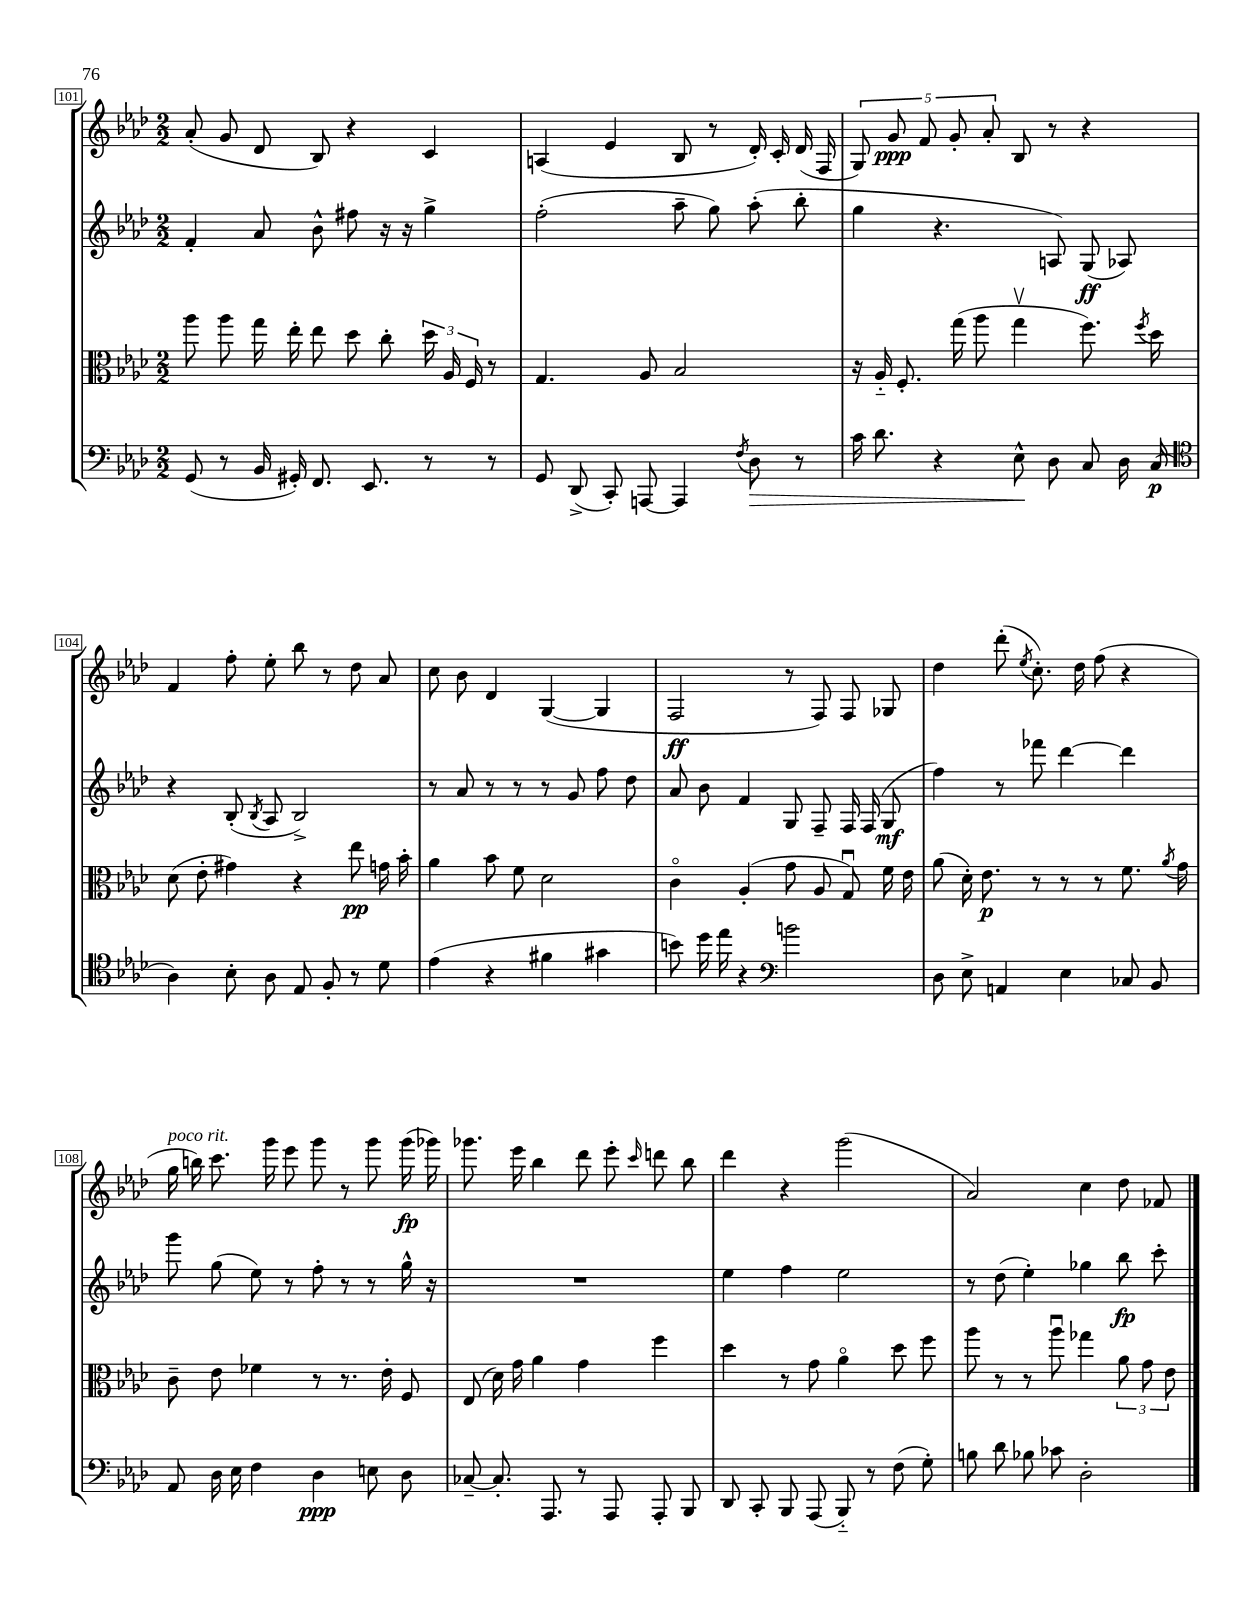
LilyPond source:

<<
\new StaffGroup <<
\new Staff = "s0" {
    \clef treble \key aes \major \numericTimeSignature \time 2/2
    \autoBeamOff aes'8-.( g'8 des'8 bes8) r4 c'4 |
    a4( ees'4 bes8 r8 des'16-.) c'16-. des'16( f16 |
    \tuplet 5/4 { g8) g'8\ppp f'8 g'8-. aes'8-. } bes8 r8 r4 |
    f'4 f''8-. ees''8-. bes''8 r8 des''8 aes'8 |
    c''8 bes'8 des'4 g4~( g4 |
    f2\ff r8 f8) f8 ges8 |
    des''4 des'''8-.( \acciaccatura { ees''8 } c''8.-.) des''16 f''8( r4 |
    g''16^\markup { \italic "poco rit." } b''16) c'''8. g'''16 ees'''8 g'''8 r8 g'''8 g'''16\fp( ges'''16) |
    ges'''8. ees'''16 bes''4 des'''8 ees'''8-. \grace { c'''16 } d'''8 bes''8 |
    des'''4 r4 g'''2( |
    aes'2) c''4 des''8 fes'8 \bar "|." |
}
\new Staff = "s1" {
    \clef treble \key aes \major \numericTimeSignature \time 2/2
    \autoBeamOff f'4-. aes'8 bes'8-^ fis''8 r16 r16 g''4-> |
    f''2-.( aes''8-- g''8) aes''8-.( bes''8-. |
    g''4 r4. a8) g8\ff( aes8) |
    r4 bes8-.( \acciaccatura { bes8 } aes8 bes2->) |
    r8 aes'8 r8 r8 r8 g'8 f''8 des''8 |
    aes'8 bes'8 f'4 g8 f8-- f16 f16( g8\mf |
    f''4) r8 fes'''8 des'''4~ des'''4 |
    g'''8 g''8( ees''8) r8 f''8-. r8 r8 g''16-^ r16 |
    R1 |
    ees''4 f''4 ees''2 |
    r8 des''8( ees''4-.) ges''4 bes''8\fp c'''8-. \bar "|." |
}
\new Staff = "s2" {
    \clef alto \key aes \major \numericTimeSignature \time 2/2
    \autoBeamOff aes''8 aes''8 g''16 ees''16-. ees''8 des''8 c''8-. \tuplet 3/2 { des''16 aes16 f16 } r8 |
    g4. aes8 bes2 |
    r16 aes16-_ f8.-. g''16( aes''8 g''4\upbow f''8.) \acciaccatura { f''8 } des''16 |
    des'8( ees'8-. gis'4) r4 ees''8\pp g'16 bes'16-. |
    aes'4 bes'8 f'8 des'2 |
    c'4\flageolet aes4-.( g'8 aes8 g8\downbow) f'16 ees'16 |
    aes'8( des'16-.) ees'8.\p r8 r8 r8 f'8. \acciaccatura { aes'8 } g'16 |
    c'8-- ees'8 fes'4 r8 r8. ees'16-. f8 |
    ees8( des'16) g'16 aes'4 g'4 f''4 |
    des''4 r8 g'8 aes'4\flageolet des''8 f''8 |
    aes''8 r8 r8 aes''8\downbow ges''4 \tuplet 3/2 { aes'8 g'8 ees'8 } \bar "|." |
}
\new Staff = "s3" {
    \clef bass \key aes \major \numericTimeSignature \time 2/2
    \autoBeamOff g,8( r8 bes,16 gis,16-.) f,8. ees,8. r8 r8 |
    g,8 des,8->( c,8-.) a,,8~ a,,4 \acciaccatura { f8 } des8\> r8 |
    c'16 des'8. r4 ees8-^\! des8 c8 des16 c16\p( |
    \clef tenor aes4) bes8-. aes8 ees8 f8-. r8 des'8 |
    ees'4( r4 fis'4 gis'4 |
    b'8) des''16 ees''16 r4 \clef bass b'2 |
    des8 ees8-> a,4 ees4 ces8 bes,8 |
    aes,8 des16 ees16 f4 des4\ppp e8 des8 |
    ces8~-- ces8.-. aes,,8. r8 aes,,8 aes,,8-. bes,,8 |
    des,8 c,8-. bes,,8 aes,,8( bes,,8-_) r8 f8( g8-.) |
    b8 des'8 bes8 ces'8 des2-. \bar "|." |
}
>>
>>
\layout { \context { \Score currentBarNumber = #101 \override BarNumber.stencil = #(make-stencil-boxer 0.1 0.3 ly:text-interface::print) } }
